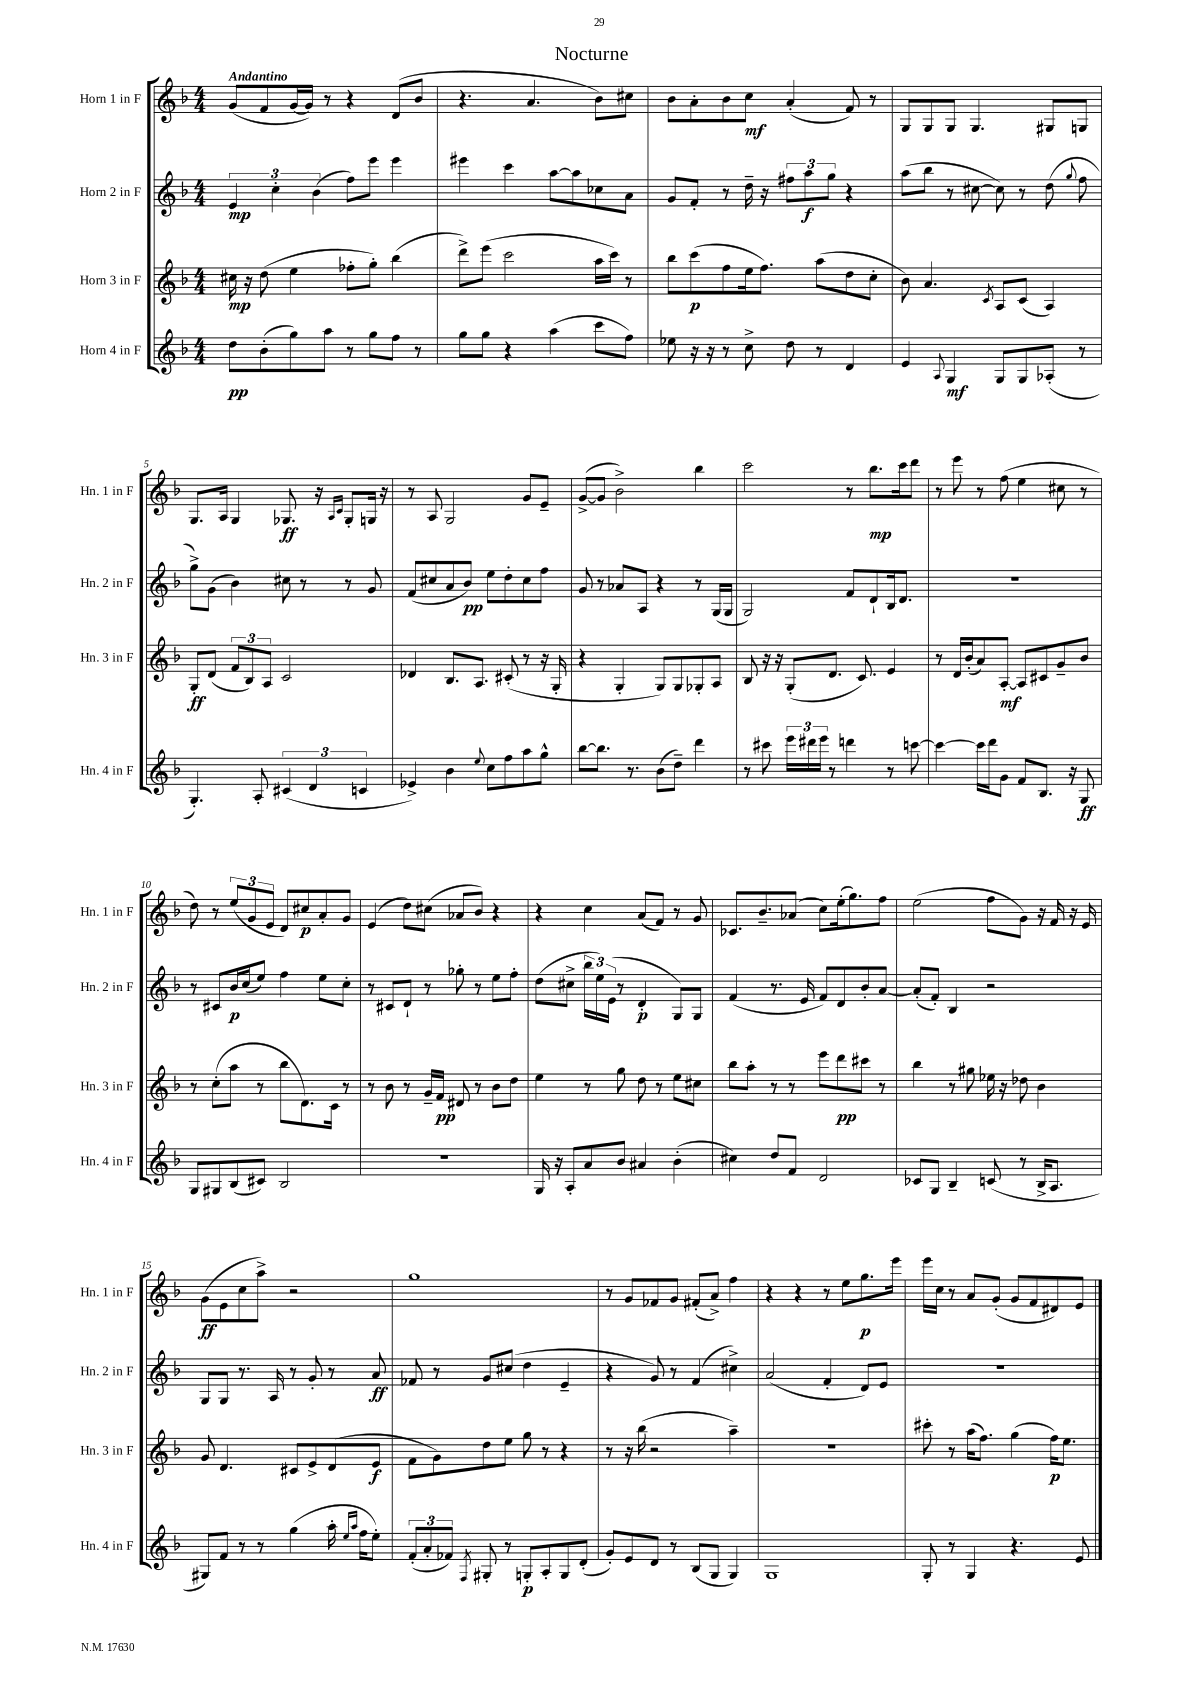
\header { title = "Nocturne" }
<<
\new StaffGroup <<
\new Staff = "s0" \with { instrumentName = "Horn 1 in F" shortInstrumentName = "Hn. 1 in F" } {
    \clef treble \key f \major \numericTimeSignature \time 4/4 \tempo "Andantino"
    \autoBeamOff g'8[( f'8 g'16~ g'16]) r8 r4 d'8[( bes'8] |
    r4. a'4. bes'8[) cis''8] |
    bes'8[ a'8-. bes'8 c''8]\mf a'4-.( f'8) r8 |
    g8[ g8 g8] g4. gis8[ g8] |
    g8.[ a16] g4 ges8.\ff r16 \grace { a16[ c'16] } ges8[-. g16] r16 |
    r8 a8 g2 g'8[ e'8]-- |
    g'8[~->( g'8] bes'2->) bes''4 |
    c'''2 r8 bes''8.[\mp c'''16 d'''8] |
    r8 e'''8 r8 f''8( e''4 cis''8 r8 |
    d''8) r8 \tuplet 3/2 { e''8[( g'8 e'8] } d'8[) cis''8\p a'8-. g'8] |
    e'4( d''8[) cis''8]( aes'8[ bes'8]) r4 |
    r4 c''4 a'8[( f'8]) r8 g'8 |
    ces'8.[ bes'8.-- aes'8]( c''8[) e''16-.( g''8.) f''8] |
    e''2( f''8[ g'8]) r16 f'16 r16 e'16 |
    g'8[\ff( e'8 c''8 a''8]->) r2 |
    g''1 |
    r8 g'8[ fes'8 g'8] fis'8[-.( a'8]->) f''4 |
    r4 r4 r8 e''8[ g''8.\p e'''16] |
    e'''16[ c''16] r8 a'8[ g'8]-.( g'8[ f'8 dis'8) e'8] \bar "|." |
}
\new Staff = "s1" \with { instrumentName = "Horn 2 in F" shortInstrumentName = "Hn. 2 in F" } {
    \clef treble \key f \major \numericTimeSignature \time 4/4
    \autoBeamOff \tuplet 3/2 { e'4\mp c''4-. bes'4( } f''8[) e'''8] e'''4 |
    eis'''4 c'''4 a''8[~ a''8 ces''8 a'8] |
    g'8[ f'8]-. r8 d''16-- r16 \tuplet 3/2 { fis''8[ a''8\f g''8] } r4 |
    a''8[( bes''8] r8 cis''8~ cis''8) r8 d''8( \appoggiatura { g''8 } f''8 |
    g''8[->) g'8]( bes'4) cis''8 r8 r8 g'8 |
    f'8[( cis''8 a'8 bes'8]\pp) e''8[ d''8-. cis''8 f''8] |
    g'8 r8 aes'8[ a8] r4 r8 g16[( g16] |
    g2) f'8[ d'8-! bes16 d'8.] |
    R1 |
    r8 cis'8[ bes'16\p c''16( e''8]) f''4 e''8[ c''8]-. |
    r8 cis'8[ d'8]-! r8 ges''8-. r8 e''8[ f''8]-. |
    d''8[( cis''8]-> \tuplet 3/2 { bes''16[ e''16) e'16]( } r8 d'4-.\p g8[) g8] |
    f'4( r8. e'16 f'8[) d'8 bes'8-. a'8]~ |
    a'8[-.( f'8]-.) bes4 r2 |
    g8[ g8] r8. a16 r8 g'8-. r8 a'8\ff |
    fes'8 r8 g'8[ cis''8]( d''4 e'4-- |
    r4 g'8) r8 f'4( cis''4->) |
    a'2( f'4-. d'8[) e'8] |
    R1 \bar "|." |
}
\new Staff = "s2" \with { instrumentName = "Horn 3 in F" shortInstrumentName = "Hn. 3 in F" } {
    \clef treble \key f \major \numericTimeSignature \time 4/4
    \autoBeamOff cis''16\mp r16 d''8( e''4 fes''8[-. g''8]-.) bes''4( |
    d'''8[->) e'''8]( c'''2 a''16[ c'''16]) r8 |
    bes''8[ c'''8\p( f''8 e''16 f''8.]) a''8[( d''8 c''8]-. |
    bes'8) a'4. \acciaccatura { c'8 } a8[ c'8]( a4) |
    g8[-.\ff d'8]( \tuplet 3/2 { f'8[ bes8) a8] } c'2 |
    des'4 bes8.[ a8.] cis'8-.( r8 r16 g16-. |
    r4 g4-. g8[) g8 ges8-. a8] |
    bes8 r16 r16 g8[-.( d'8.] c'8.) e'4 |
    r8 d'16[ bes'16-.( a'8) a8]~-.\mf a8[ cis'8 g'8-- bes'8] |
    r8 c''8[-.( a''8] r8 bes''8[ d'8.) c'16] r8 |
    r8 bes'8 r8 g'16[-- f'16]\pp dis'8 r8 bes'8[ d''8] |
    e''4 r8 g''8 d''8 r8 e''8[ cis''8] |
    bes''8[ a''8]-. r8 r8 e'''8[ d'''8\pp cis'''8] r8 |
    bes''4 r8 gis''8 ees''16 r16 des''8 bes'4 |
    g'8 d'4. cis'8[ e'8-> d'8( e'8]\f |
    f'8[ g'8) d''8 e''8] g''8 r8 r4 |
    r8 r16 bes''16( r2 a''4--) |
    r1 |
    cis'''8-. r8 a''16[( f''8.]) g''4( f''16[\p) e''8.] \bar "|." |
}
\new Staff = "s3" \with { instrumentName = "Horn 4 in F" shortInstrumentName = "Hn. 4 in F" } {
    \clef treble \key f \major \numericTimeSignature \time 4/4
    \autoBeamOff d''8[\pp bes'8-.( g''8) a''8] r8 g''8[ f''8] r8 |
    g''8[ g''8] r4 a''4( c'''8[ f''8]) |
    ees''8 r16 r16 r8 c''8-> d''8 r8 d'4 |
    e'4 \appoggiatura { a8 } g4\mf g8[ g8 aes8]-.( r8 |
    g4.-.) a8-. \tuplet 3/2 { cis'4( d'4 c'4 } |
    ees'4->) bes'4 \appoggiatura { e''8 } c''8[ f''8 a''8 g''8]-^ |
    bes''8[~ bes''8.] r8. bes'8[( d''8]--) d'''4 |
    r8 cis'''8 \tuplet 3/2 { e'''16[ dis'''16 e'''16] } r8 d'''4 r8 c'''8~ |
    c'''4~ c'''16[ d'''16 g'8] f'8[ bes8.] r16 g8\ff |
    g8[ gis8 bes8( cis'8]) bes2 |
    r1 |
    g16 r16 a8[-. a'8 bes'8] ais'4 bes'4-.( |
    cis''4) d''8[ f'8] d'2 |
    ces'8[ g8] bes4-- c'8( r8 bes16[-> a8.] |
    gis8[) f'8] r8 r8 g''4( a''16-. \grace { e''16[ a''16] } f''16[ e''8]-.) |
    \tuplet 3/2 { f'8[-.( a'8-. fes'8]) } \acciaccatura { f8 } gis8-. r8 g8[-.\p a8-. g8 d'8]-.( |
    g'8[-.) e'8 d'8] r8 bes8[( g8] g4) |
    g1 |
    g8-. r8 g4 r4. e'8 \bar "|." |
}
>>
>>
